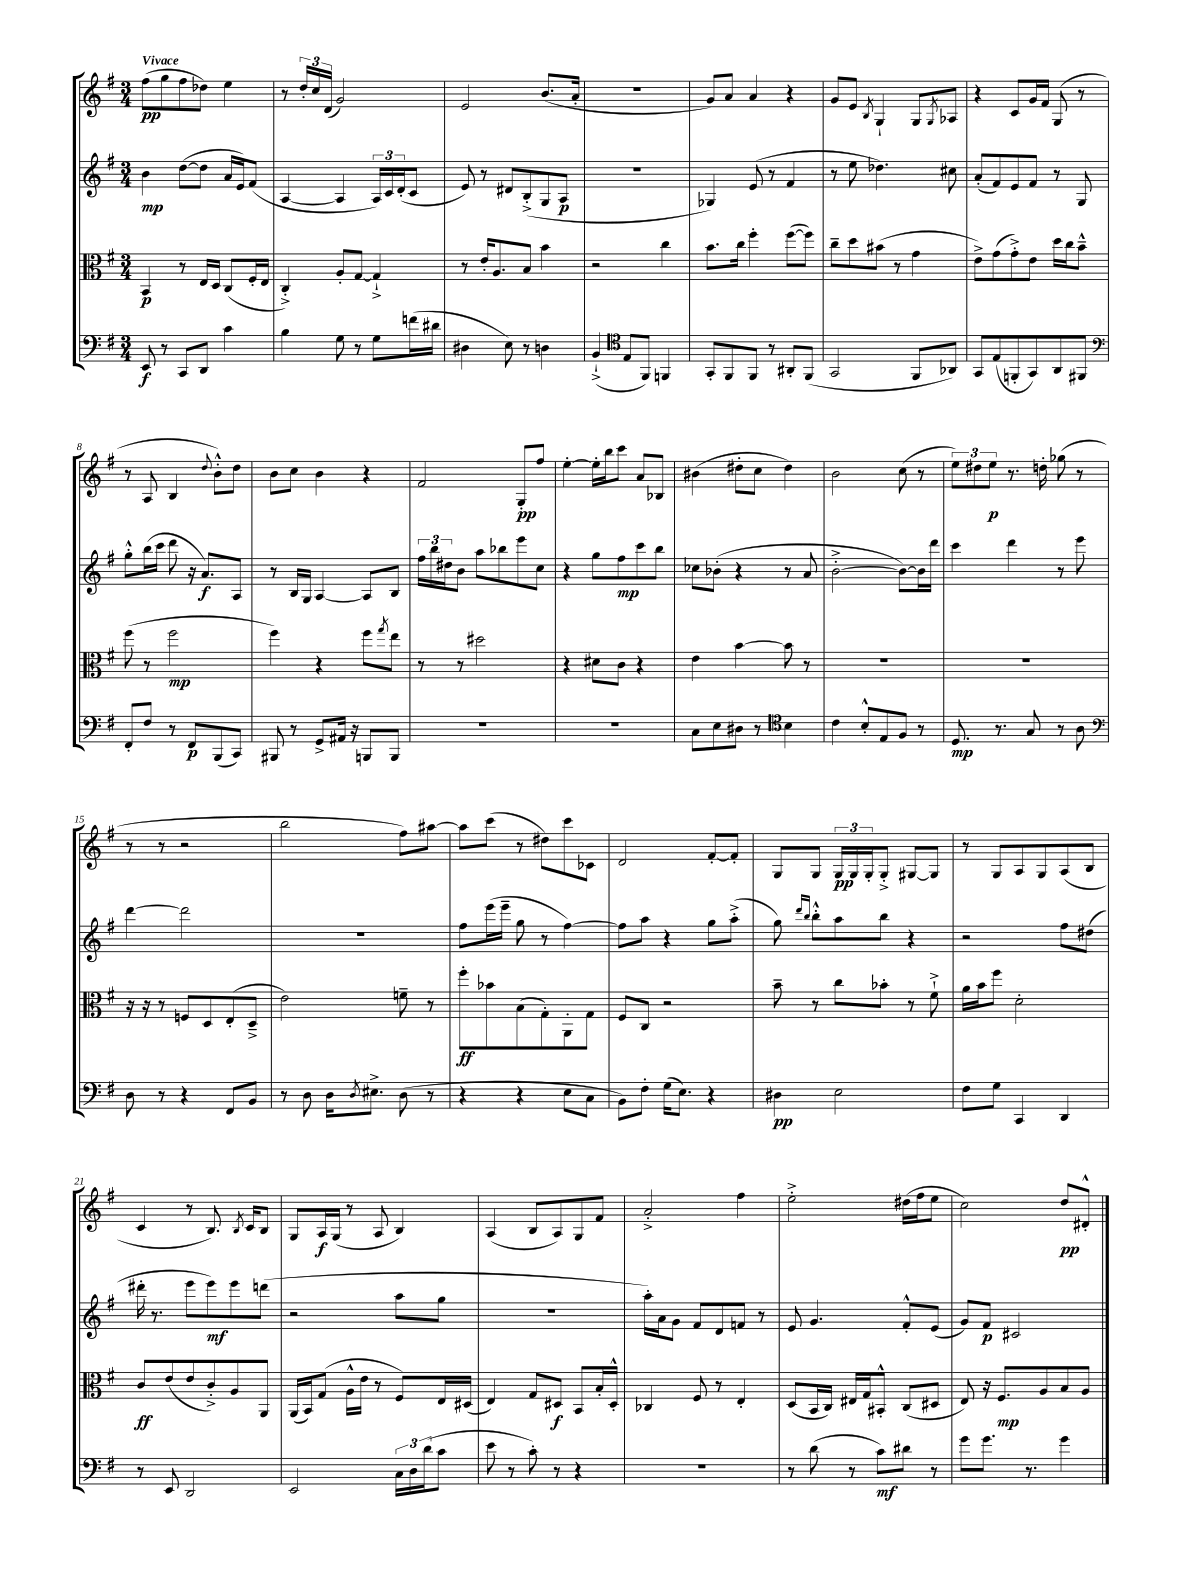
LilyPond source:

<<
\new StaffGroup <<
\new Staff = "s0" {
    \clef treble \key g \major \numericTimeSignature \time 3/4 \tempo "Vivace"
    fis''8\pp( g''8 fis''8 des''8) e''4 |
    r8 \tuplet 3/2 { d''16-. c''16 d'16( } g'2) |
    e'2 b'8.( a'16-. |
    R2. |
    g'8) a'8 a'4 r4 |
    g'8 e'8 \acciaccatura { b8 } g4-! g8 \acciaccatura { g8 } aes8 |
    r4 c'8 g'16 fis'16 g8( r8 |
    r8 a8 b4 \appoggiatura { d''8 } b'8-.-^) d''8 |
    b'8 c''8 b'4 r4 |
    fis'2 g8-.\pp fis''8 |
    e''4~-. e''16-. b''16 c'''8 a'8 bes8 |
    bis'4( dis''8-. c''8 dis''4) |
    b'2 c''8( r8 |
    \tuplet 3/2 { e''8) dis''8 e''8\p } r8. d''16-. ges''8( r8 |
    r8 r8 r2 |
    b''2 fis''8) ais''8~ |
    ais''8 c'''8( r8 dis''8) c'''8 ces'8 |
    d'2 fis'8~-. fis'8-. |
    g8 g8 \tuplet 3/2 { g16\pp g16 g16-. } g8-.-> gis8~ gis8 |
    r8 g8 a8 g8 a8( b8 |
    c'4 r8 b8.) \acciaccatura { b8 } c'16 b8 |
    g8 a16\f g16( r8 a8 b4) |
    a4( b8 a8) g8 fis'8 |
    a'2-.-> fis''4 |
    e''2-.-> dis''16( fis''16 e''8 |
    c''2) d''8\pp dis'8-.-^ \bar "|." |
}
\new Staff = "s1" {
    \clef treble \key g \major \numericTimeSignature \time 3/4
    b'4\mp d''8~( d''8 a'16 e'16) fis'8( |
    a4~ a4 \tuplet 3/2 { a16) c'16 d'16-.( } c'8 |
    e'8) r8 dis'8 b8-.->( g8 a8\p |
    R2. |
    ges4) e'8( r8 fis'4 |
    r8 e''8 des''4.) cis''8 |
    a'8-.( fis'8) e'8 fis'8 r8 g8 |
    g''8-.-^ b''16( c'''16 d'''8 r16 a'8.\f) a8 |
    r8 b16 g16 a4~ a8 b8 |
    \tuplet 3/2 { fis''16 b''16 dis''16 } b'8 a''8 bes''8 e'''8 c''8 |
    r4 g''8 fis''8\mp c'''8 b''8 |
    ces''8 bes'8-.( r4 r8 a'8 |
    b'2~-.-> b'8~) b'16 d'''16 |
    c'''4 d'''4 r8 e'''8 |
    d'''4~ d'''2 |
    R2. |
    fis''8 e'''16( e'''16-- g''8 r8 fis''4~) |
    fis''8 a''8 r4 g''8 a''8-.->( |
    g''8) \grace { d'''16 b''16 } b''8-.-^ a''8 b''8 r4 |
    r2 fis''8 dis''8( |
    dis'''16-. r8. e'''8 e'''8\mf) e'''8 d'''8( |
    r2 a''8 g''8 |
    R2. |
    a''16-.) a'16 g'8 fis'8 d'8 f'8 r8 |
    e'8 g'4. fis'8-.-^ e'8( |
    g'8) fis'8\p cis'2 \bar "|." |
}
\new Staff = "s2" {
    \clef alto \key g \major \numericTimeSignature \time 3/4
    b,4\p r8 e16 d16 c8( fis16-. e16 |
    c4-.->) a8-. g8~ g4-!-> |
    r8 e'16-. a8. b8 b'4 |
    r2 c''4 |
    b'8. c''16 fis''4-. fis''8~( fis''8) |
    c''8-- d''8 bis'8( r8 g'4 |
    e'8->) g'8( g'8-.->) e'8 d''16 c''16 b'8---^ |
    fis''8( r8 fis''2\mp |
    fis''4) r4 fis''8 \acciaccatura { g''8 } e''8 |
    r8 r8 dis''2 |
    r4 dis'8 c'8 r4 |
    e'4 b'4~ b'8 r8 |
    R2. |
    R2. |
    r16 r16 r8 f8 d8 e8-.( d8---> |
    e'2) f'8-- r8 |
    fis''8-.\ff bes'8 b8( g8-.) a,8-. g8 |
    fis8 c8 r2 |
    b'8-- r8 c''8 bes'8-. r8 fis'8-!-> |
    a'16 b'16 fis''8 d'2-. |
    c'8\ff e'8( e'8 c'8-.->) a8 a,8 |
    a,16( b,16) g8( a16-^ e'16 r8 fis8) e16 dis16( |
    e4) g8 dis8\f b,8 b16-. dis16-.-^ |
    ces4 fis8 r8 e4-. |
    d8( b,16 c16) eis16 g16 bis,8-.-^ c8( dis8 |
    e8) r16 fis8.\mp a8 b8 a8 \bar "|." |
}
\new Staff = "s3" {
    \clef bass \key g \major \numericTimeSignature \time 3/4
    e,8\f r8 c,8 d,8 c'4 |
    b4 g8 r8 g8 f'16( dis'16 |
    dis4 e8) r8 d4 |
    b,4-!->( \clef tenor e8 fis,8) f,4 |
    g,8-. fis,8 fis,8 r8 ais,8-. fis,8( |
    g,2 fis,8 aes,8) |
    g,8 e8( f,8-. g,8) a,8 fis,8 |
    \clef bass fis,8-. fis8 r8 fis,8\p b,,8( c,8) |
    bis,,8 r8 g,8-> ais,16 r16 b,,8 b,,8 |
    R2. |
    R2. |
    c8 e8 dis8 r8 \clef tenor b4 |
    c'4 b8-.-^ e8 fis8 r8 |
    d8.\mp r8. g8 r8 a8 |
    \clef bass d8 r8 r4 fis,8 b,8 |
    r8 d8 d16 \acciaccatura { d8 } eis8.-> d8( r8 |
    r4 r4 e8 c8 |
    b,8) fis8-. g16( e8.) r4 |
    dis4\pp e2 |
    fis8 g8 c,4 d,4 |
    r8 e,8 d,2 |
    e,2 \tuplet 3/2 { c16 d16 d'16( } c'8 |
    e'8 r8 c'8-.) r8 r4 |
    R2. |
    r8 d'8( r8 c'8\mf) dis'8 r8 |
    g'8 g'8. r8. g'4 \bar "|." |
}
>>
>>
